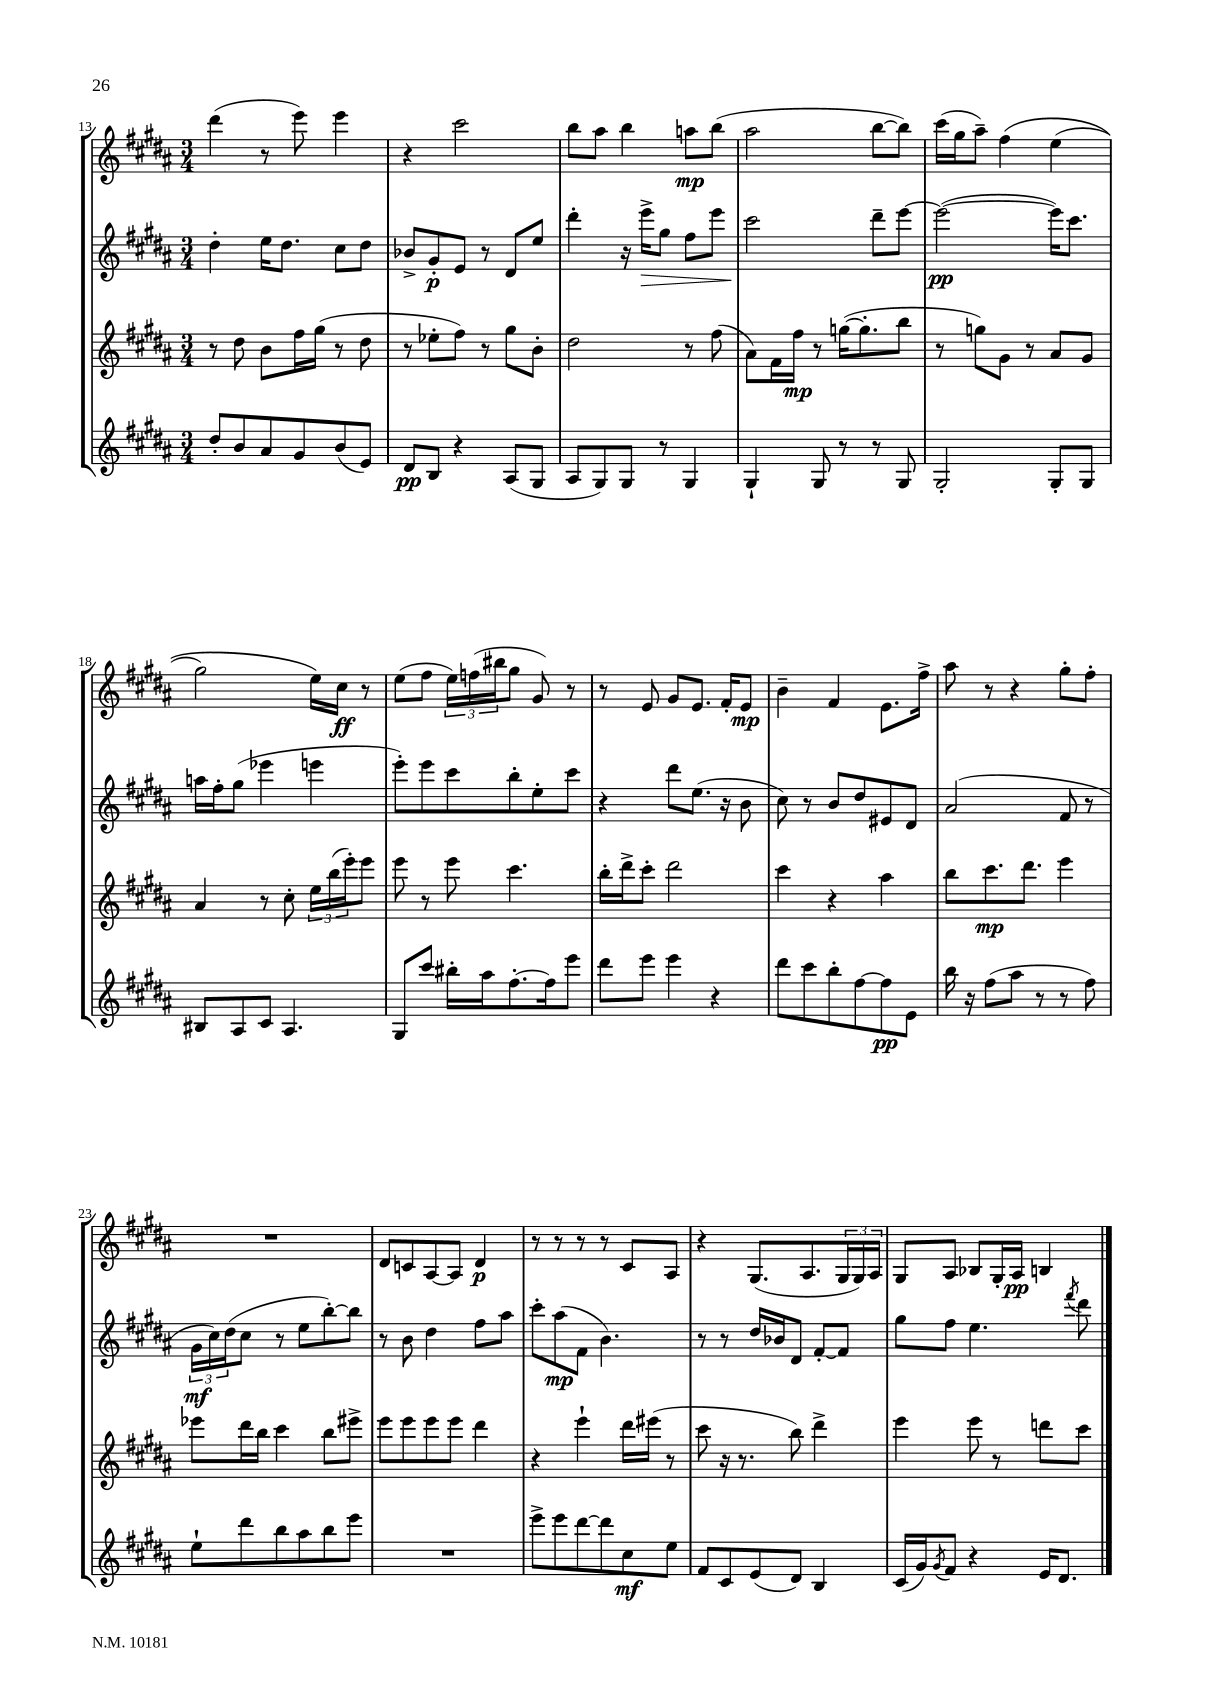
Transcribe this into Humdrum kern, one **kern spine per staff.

**kern	**dynam	**kern	**dynam	**kern	**dynam	**kern	**dynam
*part4	*part4	*part3	*part3	*part2	*part2	*part1	*part1
*staff4	*staff4	*staff3	*staff3	*staff2	*staff2	*staff1	*staff1
*clefG2	*	*clefG2	*	*clefG2	*	*clefG2	*
*k[f#c#g#d#a#]	*	*k[f#c#g#d#a#]	*	*k[f#c#g#d#a#]	*	*k[f#c#g#d#a#]	*
*M3/4	*	*M3/4	*	*M3/4	*	*M3/4	*
=13	=13	=13	=13	=13	=13	=13	=13
8dd#'/L	.	8r	.	4dd#'\	.	(4ddd#\	.
8b/	.	8dd#\	.	.	.	.	.
8a#/	.	8b\L	.	16ee\KL	.	8r	.
.	.	.	.	8.dd#\J	.	.	.
8g#/	.	16ff#\L	.	.	.	8eee\)	.
.	.	(16gg#\JJ	.	.	.	.	.
(8b/	.	8r	.	8cc#\L	.	4eee\	.
8e/J)	.	8dd#\	.	8dd#\J	.	.	.
=14	=14	=14	=14	=14	=14	=14	=14
8d#/L	pp	8r	.	8b-X^/L	.	4r	.
8B/J	.	8ee-X'\L	.	8g#'/	p	.	.
4r	.	8ff#\J)	.	8e/J	.	2ccc#\	.
.	.	8r	.	8r	.	.	.
(8A#/L	.	8gg#\L	.	8d#/L	.	.	.
8G#/J	.	8b'\J	.	8ee/J	.	.	.
=15	=15	=15	=15	=15	=15	=15	=15
8A#/L	.	2dd#\	.	4ddd#'\	.	8bb\L	.
8G#/)	.	.	.	.	.	8aa#\J	.
8G#/J	.	.	.	16r	.	4bb\	.
!	!	!	!	!	!LO:HP:b	!	!
.	.	.	.	16eee^\KL	>	.	.
8r	.	.	.	8gg#\J	.	.	.
4G#/	.	8r	.	8ff#\L	.	8aan\L	mp
.	.	(8ff#\	.	8eee\J	.	(8bb\J	.
=16	=16	=16	=16	=16	=16	=16	=16
4G#`/	.	8a#\L)	.	2ccc#\	.	2aa#\	.
.	.	16f#\L	.	.	.	.	.
.	.	16ff#\JJ	mp	.	.	.	.
8G#/	.	8r	.	.	.	.	.
8r	.	([16ggn\KL	.	.	.	.	.
.	.	8.gg'\]	.	.	.	.	.
8r	.	.	.	8ddd#~\L	]	[8bb\L	.
8G#/	.	8bb\J	.	[8eee\J	.	8bb\J])	.
=17	=17	=17	=17	=17	=17	=17	=17
2G#'/	.	8r	.	(2eee\_	pp	(16ccc#\LL	.
.	.	.	.	.	.	16gg#\J	.
.	.	8ggn\L)	.	.	.	8aa#~\J)	.
.	.	8g#\J	.	.	.	(4ff#\	.
.	.	8r	.	.	.	.	.
8G#'/L	.	8a#/L	.	16eee\KL])	.	(4ee\	.
.	.	.	.	8.ccc#\J	.	.	.
8G#/J	.	8g#/J	.	.	.	.	.
!!LO:LB:g=z
=18	=18	=18	=18	=18	=18	=18	=18
8B#X/L	.	4a#/	.	16aan\LL	.	2gg#\)	.
.	.	.	.	16ff#'\J	.	.	.
8A#/	.	.	.	(8gg#\J	.	.	.
8c#/J	.	8r	.	4eee-X\	.	.	.
4.A#/	.	8cc#'\	.	.	.	.	.
.	.	24ee\LL	.	4eeen\	.	16ee\LL)	.
.	.	(24bb\	.	.	.	.	.
.	.	.	.	.	.	16cc#\JJ	ff
.	.	24eee'\J)	.	.	.	.	.
.	.	8eee\J	.	.	.	8r	.
=19	=19	=19	=19	=19	=19	=19	=19
8G#/L	.	8eee\	.	8eee'\L)	.	(8ee\L	.
8ccc#/J	.	8r	.	8eee\	.	8ff#\J	.
16bb#X'\LL	.	8eee\	.	8ccc#\	.	24ee\LL)	.
.	.	.	.	.	.	(24ffn\	.
16aa#\J	.	.	.	.	.	.	.
.	.	.	.	.	.	24bb#X\J	.
[8.ff#'\	.	4.ccc#\	.	8bb'\	.	8gg#\J	.
.	.	.	.	8ee'\	.	8g#/)	.
16ff#\k]	.	.	.	.	.	.	.
8eee\J	.	.	.	8ccc#\J	.	8r	.
=20	=20	=20	=20	=20	=20	=20	=20
8ddd#\L	.	16bb'\LL	.	4r	.	8r	.
.	.	16ddd#^\J	.	.	.	.	.
8eee\J	.	8ccc#'\J	.	.	.	8e/	.
4eee\	.	2ddd#\	.	8ddd#\L	.	8g#/L	.
.	.	.	.	(8.ee\J	.	8.e/J	.
4r	.	.	.	.	.	.	.
.	.	.	.	16r	.	16f#'/KL	.
.	.	.	.	8b\	.	8e/J	mp
=21	=21	=21	=21	=21	=21	=21	=21
8ddd#\L	.	4ccc#\	.	8cc#\)	.	4b~\	.
8ccc#\	.	.	.	8r	.	.	.
8bb'\	.	4r	.	8b/L	.	4f#/	.
[8ff#\	.	.	.	8dd#/	.	.	.
8ff#\]	pp	4aa#\	.	8e#X/	.	8.e\L	.
8e\J	.	.	.	8d#/J	.	.	.
.	.	.	.	.	.	16ff#^\Jk	.
=22	=22	=22	=22	=22	=22	=22	=22
16bb\	.	8bb\L	.	(2a#/	.	8aa#\	.
16r	.	.	.	.	.	.	.
(8ff#\L	.	8.ccc#\	mp	.	.	8r	.
8aa#\J	.	.	.	.	.	4r	.
.	.	8.ddd#\J	.	.	.	.	.
8r	.	.	.	.	.	.	.
8r	.	4eee\	.	8f#/	.	8gg#'\L	.
8ff#\)	.	.	.	8r	.	8ff#'\J	.
!!LO:LB:g=z
=23	=23	=23	=23	=23	=23	=23	=23
8ee`\L	.	8eee-X\L	.	24g#\LL	mf	2.r	.
.	.	.	.	24cc#\)	.	.	.
.	.	.	.	(24dd#\J	.	.	.
8ddd#\	.	16ddd#\L	.	8cc#\J	.	.	.
.	.	16bb\JJ	.	.	.	.	.
8bb\	.	4ccc#\	.	8r	.	.	.
8aa#\	.	.	.	8ee\L	.	.	.
8bb\	.	8bb\L	.	[8bb'\)	.	.	.
8eee\J	.	8eee#X^\J	.	8bb\J]	.	.	.
=24	=24	=24	=24	=24	=24	=24	=24
2.r	.	8eee\L	.	8r	.	8d#/L	.
.	.	8eee\	.	8b\	.	8cn/	.
.	.	8eee\	.	4dd#\	.	[8A#/	.
.	.	8eee\J	.	.	.	8A#/J]	.
.	.	4ddd#\	.	8ff#\L	.	4d#/	p
.	.	.	.	8aa#\J	.	.	.
=25	=25	=25	=25	=25	=25	=25	=25
8eee^\L	.	4r	.	8ccc#'\L	.	8r	.
8eee\	.	.	.	(8aa#\	mp	8r	.
[8ddd#\	.	4eee`\	.	8f#\J	.	8r	.
8ddd#\]	.	.	.	4.b\)	.	8r	.
8cc#\	mf	16ddd#\LL	.	.	.	8c#/L	.
.	.	(16eee#X\JJ	.	.	.	.	.
8ee\J	.	8r	.	.	.	8A#/J	.
=26	=26	=26	=26	=26	=26	=26	=26
8f#/L	.	8ccc#\	.	8r	.	4r	.
8c#/	.	16r	.	8r	.	.	.
.	.	8.r	.	.	.	.	.
(8e/	.	.	.	16dd#/LL	.	(8.G#/L	.
.	.	.	.	16b-X/J	.	.	.
8d#/J)	.	8bb\)	.	8d#/J	.	.	.
.	.	.	.	.	.	8.A#/	.
4B/	.	4ddd#^\	.	[8f#'/L	.	.	.
.	.	.	.	8f#/J]	.	24G#/L	.
.	.	.	.	.	.	24G#/)	.
.	.	.	.	.	.	24A#/JJ	.
=27	=27	=27	=27	=27	=27	=27	=27
(16c#/LL	.	4eee\	.	8gg#\L	.	8G#/L	.
16g#/J)	.	.	.	.	.	.	.
8qg#/	.	.	.	.	.	.	.
8f#/J	.	.	.	8ff#\J	.	8A#/J	.
4r	.	8eee\	.	4.ee\	.	8B-X/L	.
.	.	8r	.	.	.	16G#'/L	.
.	.	.	.	.	.	16A#/JJ	pp
16e/KL	.	8dddn\L	.	.	.	4Bn/	.
8.d#/J	.	.	.	.	.	.	.
.	.	.	.	8qfff#/	.	.	.
.	.	8ccc#\J	.	8ddd#\	.	.	.
==	==	==	==	==	==	==	==
*-	*-	*-	*-	*-	*-	*-	*-
